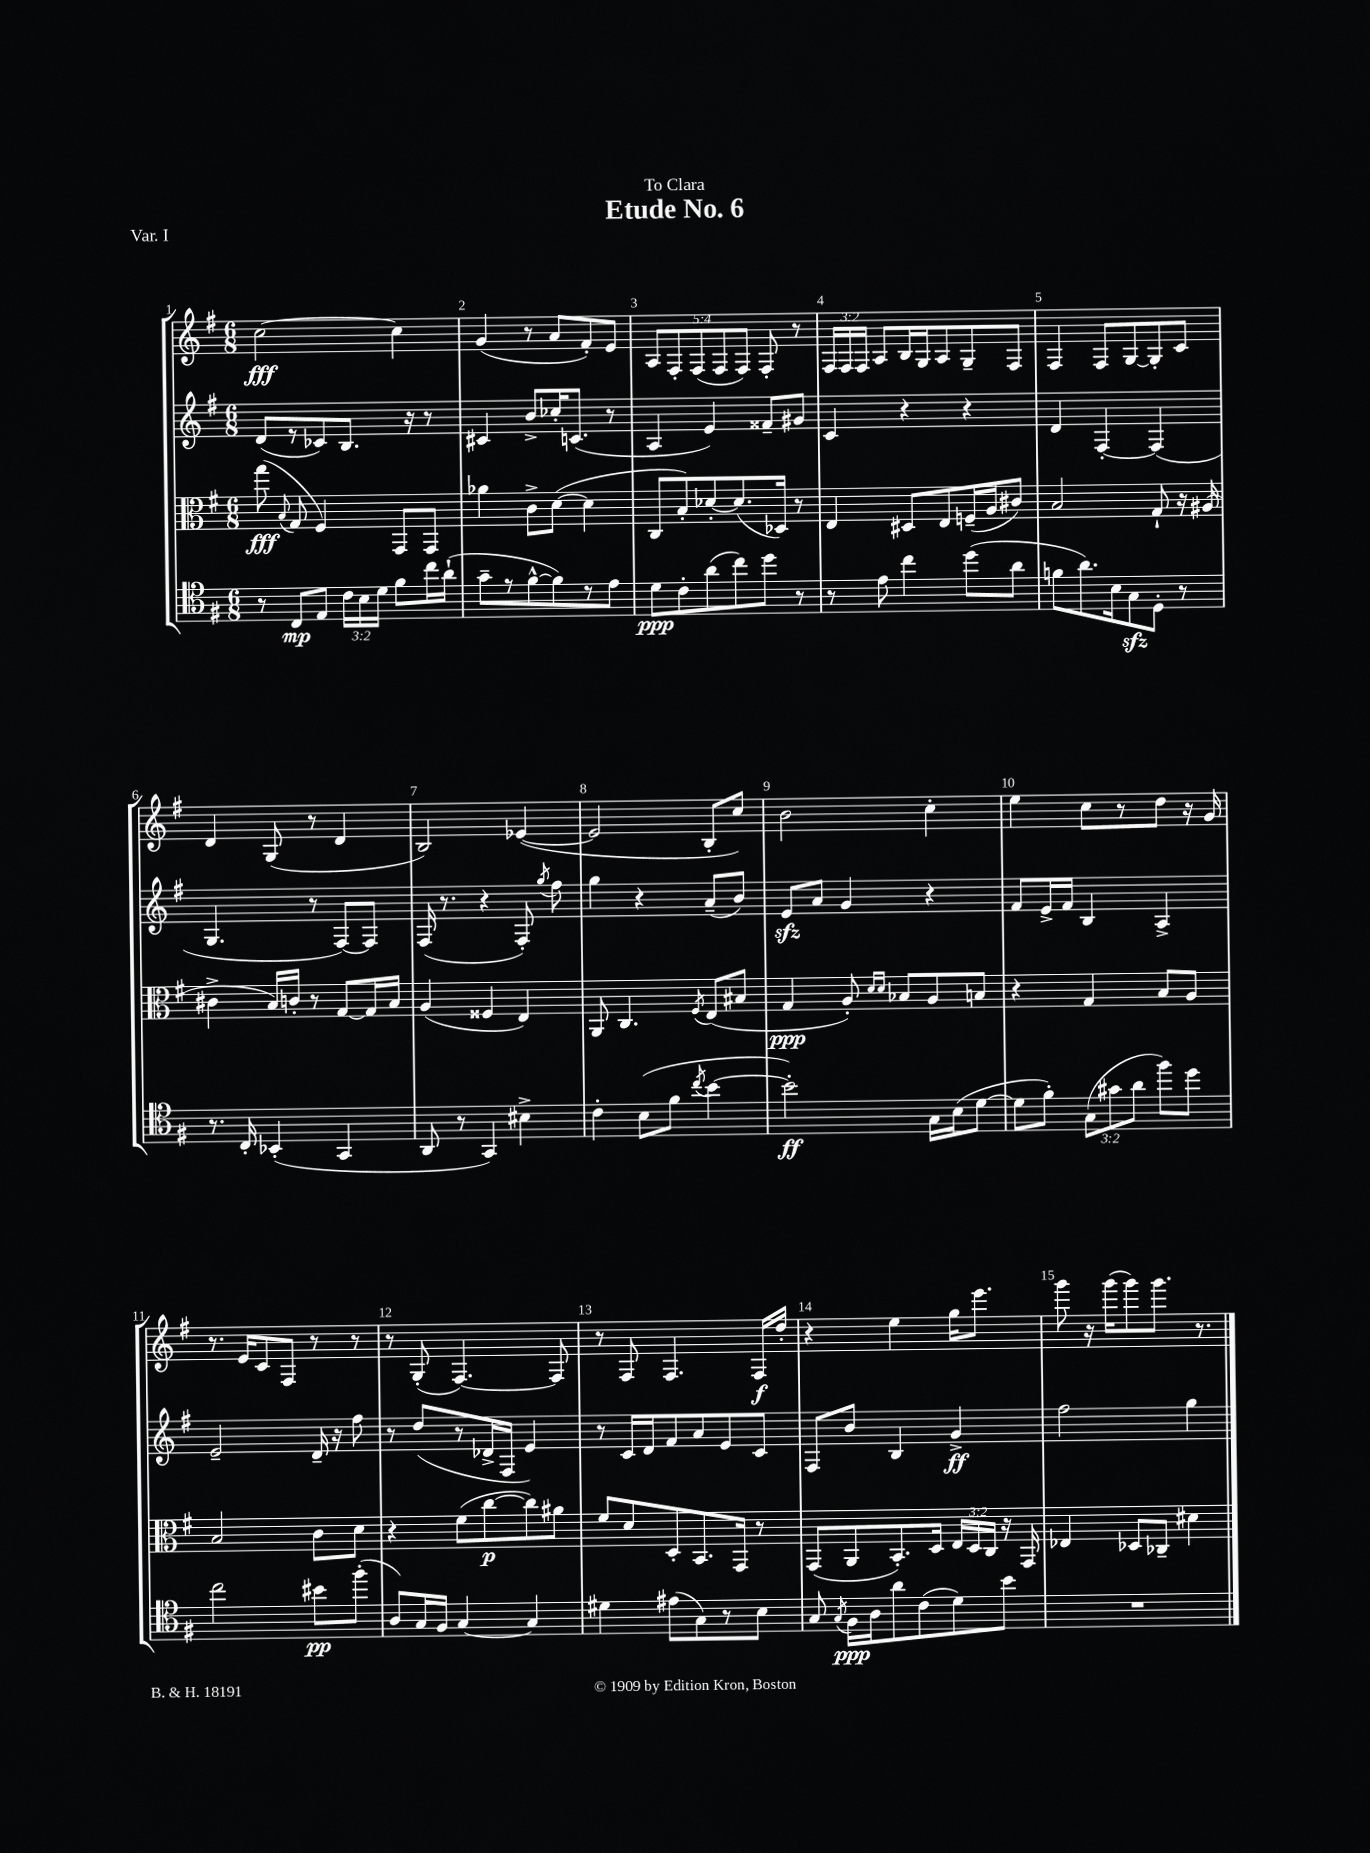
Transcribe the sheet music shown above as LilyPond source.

\header { title = "Etude No. 6" dedication = "To Clara" piece = "Var. I" }
<<
\new StaffGroup <<
\new Staff = "s0" {
    \clef treble \key g \major \numericTimeSignature \time 6/8 \override Staff.TupletNumber.text = #tuplet-number::calc-fraction-text
    \autoBeamOff c''2~\fff c''4 |
    g'4( r8 a'8[ fis'8-.) e'8] |
    \tuplet 5/4 { a8[ fis8-. fis8( fis8 fis8]) } fis8-. r8 |
    \tuplet 3/2 { fis16[ fis16 fis16] } a8[ b16 g16 a8 g8-- fis8] |
    fis4 fis8[ g8~ g8-. c'8] |
    d'4 g8( r8 d'4 |
    b2) ees'4~( |
    ees'2 b8[-. c''8]) |
    b'2 c''4-. |
    e''4 c''8[ r8 d''8] r16 g'16 |
    r8. e'16[ c'8 fis8] r8 r8 |
    r8 g8-.( fis4.~) fis8 |
    r8 fis8 fis4. fis16[\f d''16]-. |
    r4 e''4 g''16[ e'''8.] |
    g'''8 r16 g'''16[( g'''8) g'''8.] r8. \bar "|." |
}
\new Staff = "s1" {
    \clef treble \key g \major \numericTimeSignature \time 6/8
    \autoBeamOff d'8[( r8 ces'8) b8.] r16 r8 |
    cis'4 b'8[-> ces''16-. c'8.]( r8 |
    a4 e'4) fisis'8[-- gis'8] |
    c'4 r4 r4 |
    d'4 fis4~-. fis4( |
    g4. r8 fis8[~) fis8] |
    fis16( r8. r4 fis8-.) \acciaccatura { g''8 } fis''8 |
    g''4 r4 a'8[--( b'8]) |
    e'8[\sfz a'8] g'4 r4 |
    fis'8[ e'16-> fis'16] b4 a4-> |
    e'2-- d'16-- r16 fis''8 |
    r8 d''8[( r8 des'16-> fis16] e'4) |
    r8 c'16[ d'16 fis'8 a'8 e'8 c'8] |
    fis8[ b'8] b4 g'4->\ff |
    fis''2 g''4 \bar "|." |
}
\new Staff = "s2" {
    \clef alto \key g \major \numericTimeSignature \time 6/8 \override Staff.TupletNumber.text = #tuplet-number::calc-fraction-text
    \autoBeamOff g''8\fff( \appoggiatura { b8 } g8 fis4) g,8[ g,8] |
    aes'4 c'8[-> d'8]~( d'4 |
    c8[ b8-.) des'8~-. des'8.( des16]) r8 |
    e4 dis8[ e8 f16--( a16 cis'8]) |
    b2 g8-! r16 ais16( |
    cis'4-> b16[) c'16]-. r8 g8[~ g16 b16] |
    a4( fisis4 e4) |
    a,8 c4. \acciaccatura { fis8 } e8[( bis8] |
    g4\ppp a8-.) \grace { d'16[ d'16] } bes8[ a8 b8] |
    r4 g4 b8[ a8] |
    b2 c'8[ d'8] |
    r4 fis'8[( c''8~\p c''8) ais'8] |
    fis'8[ d'8 d8-. b,8. g,16] r8 |
    g,8[( a,8 b,8.-.) d16] \tuplet 3/2 { e16[ d16 c16] } r16 g,16 |
    ees4 des8[ ces8]-- dis'4 \bar "|." |
}
\new Staff = "s3" {
    \clef tenor \key g \major \numericTimeSignature \time 6/8 \override Staff.TupletNumber.text = #tuplet-number::calc-fraction-text
    \autoBeamOff r8 c8[\mp e8] \tuplet 3/2 { c'16[ b16 d'16] } fis'8[ c''16 a'16]-!( |
    g'8[-- r8 fis'8~-^ fis'8) r8 e'8] |
    d'8[\ppp c'8-. a'8( c''8) d''8] r8 |
    r8 e'8 c''4 d''8[( a'8] |
    f'8[ a'8.) b16 g8\sfz d8]-. r8 |
    r8. c16-. bes,4-.( g,4 |
    a,8 r8 g,4) bis4-> |
    c'4-. b8[( fis'8] \acciaccatura { c''8 } b'4~ |
    b'2-.\ff) g16[ b16( d'8]~ |
    d'8[ fis'8]-.) \tuplet 3/2 { g8[( gis'8 a'8] } fis''8[) d''8] |
    c''2 bis'8[\pp fis''8]-.( |
    a8[) g16 fis16] g4~ g4 |
    dis'4 eis'8[( g8) r8 b8] |
    g8 \acciaccatura { g8 } fis16[\ppp a16 a'8 c'8( d'8) b'8] |
    R2. \bar "|." |
}
>>
>>
\layout { \context { \Score \override BarNumber.break-visibility = ##(#f #t #t) barNumberVisibility = #all-bar-numbers-visible } }
